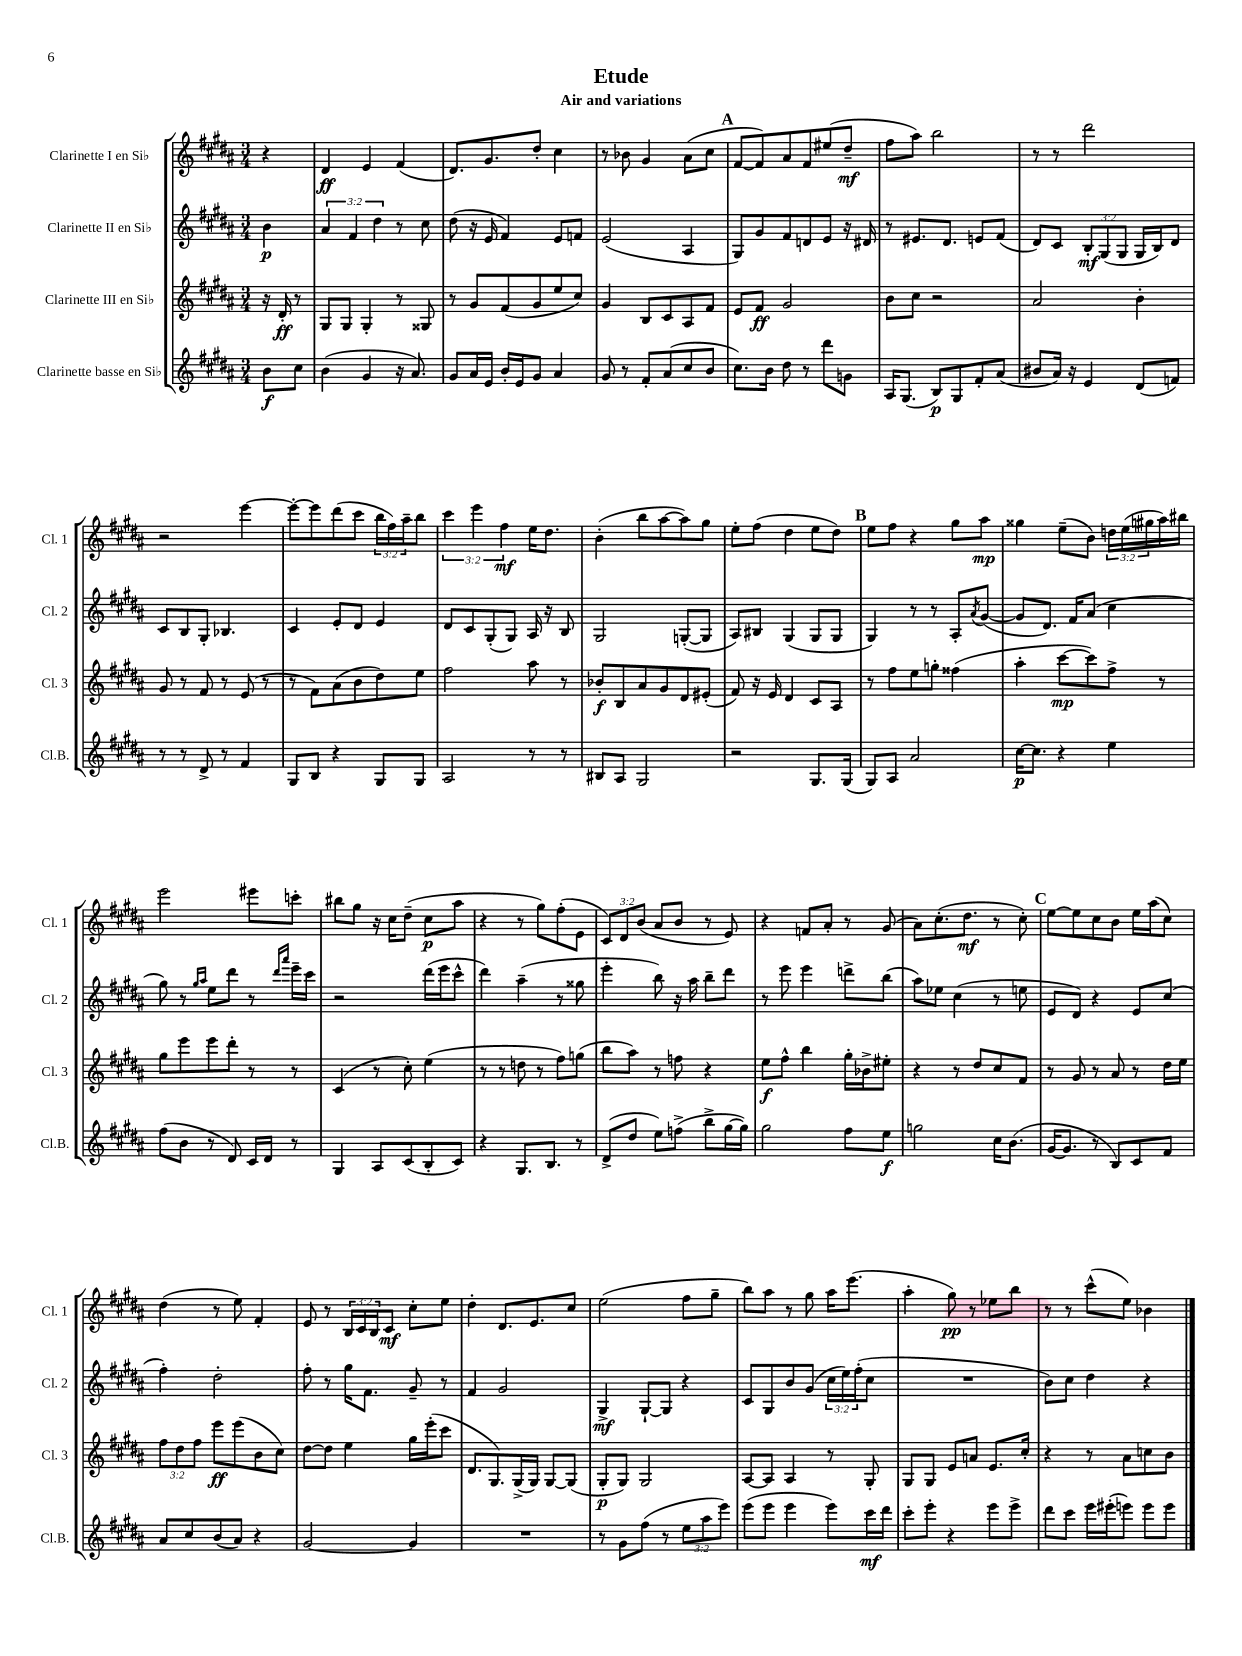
\header { title = "Etude" subtitle = "Air and variations" }
<<
\new StaffGroup <<
\new Staff = "s0" \with { instrumentName = "Clarinette I en Sib" shortInstrumentName = "Cl. 1" } {
    \clef treble \key b \major \numericTimeSignature \time 3/4 \override Staff.TupletNumber.text = #tuplet-number::calc-fraction-text \partial 4
    r4 |
    dis'4\ff e'4 fis'4( |
    dis'8.) gis'8. dis''8-. cis''4 |
    r8 bes'8 gis'4 ais'8( cis''8 |
    \mark \markup { \bold "A" } fis'8~ fis'8) ais'8 fis'8 eis''8( dis''8--\mf |
    fis''8 ais''8) b''2 |
    r8 r8 dis'''2 |
    r2 e'''4~ |
    e'''8~-. e'''8 dis'''8( cis'''8 \tuplet 3/2 { b''16 fis''16) ais''16-- } b''8 |
    \tuplet 3/2 { cis'''4 e'''4 fis''4\mf } e''16 dis''8. |
    b'4-.( b''8 ais''8~ ais''8) gis''8 |
    e''8-. fis''8( dis''4 e''8 dis''8) |
    \mark \markup { \bold "B" } e''8 fis''8 r4 gis''8 ais''8\mp |
    gisis''4 e''8--( b'8) \tuplet 3/2 { d''16 e''16( gis''16 } ais''16) bis''16 |
    e'''2 eis'''8 c'''8-. |
    bis''8 gis''8 r16 cis''16 dis''8--( cis''8\p ais''8 |
    r4 r8 gis''8) fis''8-.( e'8 |
    \tuplet 3/2 { cis'8) dis'8 b'8( } ais'8 b'8 r8 e'8) |
    r4 f'8 ais'8-. r8 gis'8( |
    ais'8) cis''8.-.( dis''8.\mf r8 cis''8-.) |
    \mark \markup { \bold "C" } e''8~ e''8 cis''8 b'8 e''16 ais''16( cis''8) |
    dis''4( r8 e''8) fis'4-. |
    e'8 r8 \tuplet 3/2 { b16 cis'16 b16 } cis'8\mf cis''8-. e''8 |
    dis''4-. dis'8. e'8. cis''8 |
    e''2( fis''8 gis''8-- |
    b''8) ais''8 r8 gis''8 ais''16 e'''8.( |
    ais''4-. gis''8\pp) r8 ees''8 b''8 |
    r8 r8 cis'''8-^( e''8) bes'4 \bar "|." |
}
\new Staff = "s1" \with { instrumentName = "Clarinette II en Sib" shortInstrumentName = "Cl. 2" } {
    \clef treble \key b \major \numericTimeSignature \time 3/4 \override Staff.TupletNumber.text = #tuplet-number::calc-fraction-text \partial 4
    b'4\p |
    \tuplet 3/2 { ais'4 fis'4 dis''4 } r8 cis''8 |
    dis''8( r16 e'16 fis'4) e'8 f'8 |
    e'2( ais4 |
    \mark \markup { \bold "A" } gis8) gis'8 fis'8 d'8 e'8 r16 dis'16 |
    r8 eis'8. dis'8. e'8 fis'8( |
    dis'8) cis'8 \tuplet 3/2 { b8-.\mf gis8( gis8 } gis16 b16) dis'8 |
    cis'8 b8 gis8-. bes4. |
    cis'4 e'8-. dis'8 e'4 |
    dis'8 cis'8 gis8-.( gis8) ais16 r16 b8 |
    gis2 g8~-.( g8 |
    ais8) bis8 gis4( gis8 gis8 |
    \mark \markup { \bold "B" } gis4) r8 r8 ais8-. \acciaccatura { ais'8 } gis'8~( |
    gis'8 dis'8.) fis'16 ais'8( cis''4 |
    gis''8) r8 \grace { gis''16 ais''16 } e''8 dis'''8 r8 \grace { dis'''16 ais'''16 } e'''16-- cis'''16 |
    r2 dis'''16( e'''16 cis'''8-^ |
    dis'''4) ais''4--( r8 gisis''8 |
    e'''4-. b''8) r16 ais''16 b''8-- dis'''8 |
    r8 e'''8 e'''4 d'''8-> b''8( |
    ais''8) ees''8 cis''4( r8 e''8 |
    \mark \markup { \bold "C" } e'8 dis'8) r4 e'8 cis''8( |
    fis''4-.) dis''2-. |
    fis''8-. r8 gis''16 fis'8. gis'8-- r8 |
    fis'4 gis'2 |
    gis4->\mf gis8~-! gis8 r4 |
    cis'8 gis8 b'8 gis'8( \tuplet 3/2 { cis''16 e''16) fis''16-.( } cis''8 |
    R2. |
    b'8) cis''8 dis''4 r4 \bar "|." |
}
\new Staff = "s2" \with { instrumentName = "Clarinette III en Sib" shortInstrumentName = "Cl. 3" } {
    \clef treble \key b \major \numericTimeSignature \time 3/4 \override Staff.TupletNumber.text = #tuplet-number::calc-fraction-text \partial 4
    r16 dis'16-.\ff r8 |
    gis8 gis8 gis4-. r8 gisis8 |
    r8 gis'8 fis'8( gis'8 e''8 cis''8) |
    gis'4 b8 cis'8 ais8 fis'8 |
    \mark \markup { \bold "A" } e'8 fis'8\ff gis'2 |
    b'8 cis''8 r2 |
    ais'2 b'4-. |
    gis'8 r8 fis'8 r8 e'8( r8 |
    r8 fis'8) ais'8( b'8 dis''8) e''8 |
    fis''2 ais''8 r8 |
    bes'8-.\f b8 ais'8 gis'8 dis'8 eis'8-.( |
    fis'8) r16 e'16 dis'4 cis'8 ais8 |
    \mark \markup { \bold "B" } r8 fis''8 e''8 g''8-. fisis''4( |
    ais''4-. cis'''8~\mp cis'''8) fis''8-> r8 |
    gis''8 e'''8 e'''8 dis'''8-. r8 r8 |
    cis'4( r8 cis''8-.) e''4( |
    r8 r8 d''8 r8 fis''8) g''8( |
    b''8 ais''8) r8 f''8 r4 |
    e''8\f fis''8-^ b''4 gis''16-. bes'16-> eis''8-. |
    r4 r8 dis''8 cis''8 fis'8 |
    \mark \markup { \bold "C" } r8 gis'8 r8 ais'8 r8 dis''16 e''16 |
    \tuplet 3/2 { fis''8 dis''8 fis''8 } e'''8\ff e'''8( b'8 cis''8) |
    dis''8~ dis''8 e''4 gis''16 e'''16-.( cis'''8 |
    dis'8. gis8.) gis16->( gis16) gis8~ gis8( |
    gis8-.\p gis8) gis2 |
    ais8~ ais8 ais4 r8 gis8-. |
    gis8 gis8 e'8 a'8 e'8. cis''16-. |
    r4 r8 ais'8 c''8 b'8 \bar "|." |
}
\new Staff = "s3" \with { instrumentName = "Clarinette basse en Sib" shortInstrumentName = "Cl.B." } {
    \clef treble \key b \major \numericTimeSignature \time 3/4 \override Staff.TupletNumber.text = #tuplet-number::calc-fraction-text \partial 4
    b'8\f cis''8 |
    b'4( gis'4 r16 ais'8.) |
    gis'8 ais'16 e'16 b'16-. e'16 gis'8 ais'4 |
    gis'8 r8 fis'8-. ais'8( cis''8 b'8 |
    \mark \markup { \bold "A" } cis''8.) b'16 dis''8 r8 dis'''8 g'8 |
    ais16 gis8.( b8\p) gis8 fis'8-. ais'8( |
    bis'8 ais'16) r16 e'4 dis'8( f'8) |
    r8 r8 dis'8-> r8 fis'4 |
    gis8 b8 r4 gis8 gis8 |
    ais2 r8 r8 |
    bis8 ais8 gis2 |
    r2 gis8. gis16( |
    \mark \markup { \bold "B" } gis8) ais8 ais'2 |
    cis''16~\p cis''8. r4 e''4 |
    fis''8( b'8 r8 dis'8) cis'16 dis'16 r8 |
    gis4 ais8 cis'8( b8-. cis'8) |
    r4 gis8. b8. r8 |
    dis'8->( dis''8 e''8) f''8->( b''8-> gis''16~ gis''16) |
    gis''2 fis''8 e''8\f |
    g''2 cis''16 b'8.( |
    \mark \markup { \bold "C" } gis'16~ gis'8. r8 b8) cis'8 fis'8 |
    ais'8 cis''8 b'8( ais'8) r4 |
    gis'2~ gis'4 |
    R2. |
    r8 gis'8 fis''8( r8 \tuplet 3/2 { e''8 ais''8 e'''8) } |
    e'''8( e'''8 e'''4 e'''8) cis'''16\mf dis'''16 |
    cis'''8-. e'''8-. r4 e'''8 e'''8-> |
    dis'''8 cis'''8 e'''16 eis'''16-.( e'''8) e'''8 e'''8 \bar "|." |
}
>>
>>
\layout { \context { \Score \remove "Bar_number_engraver" } }
